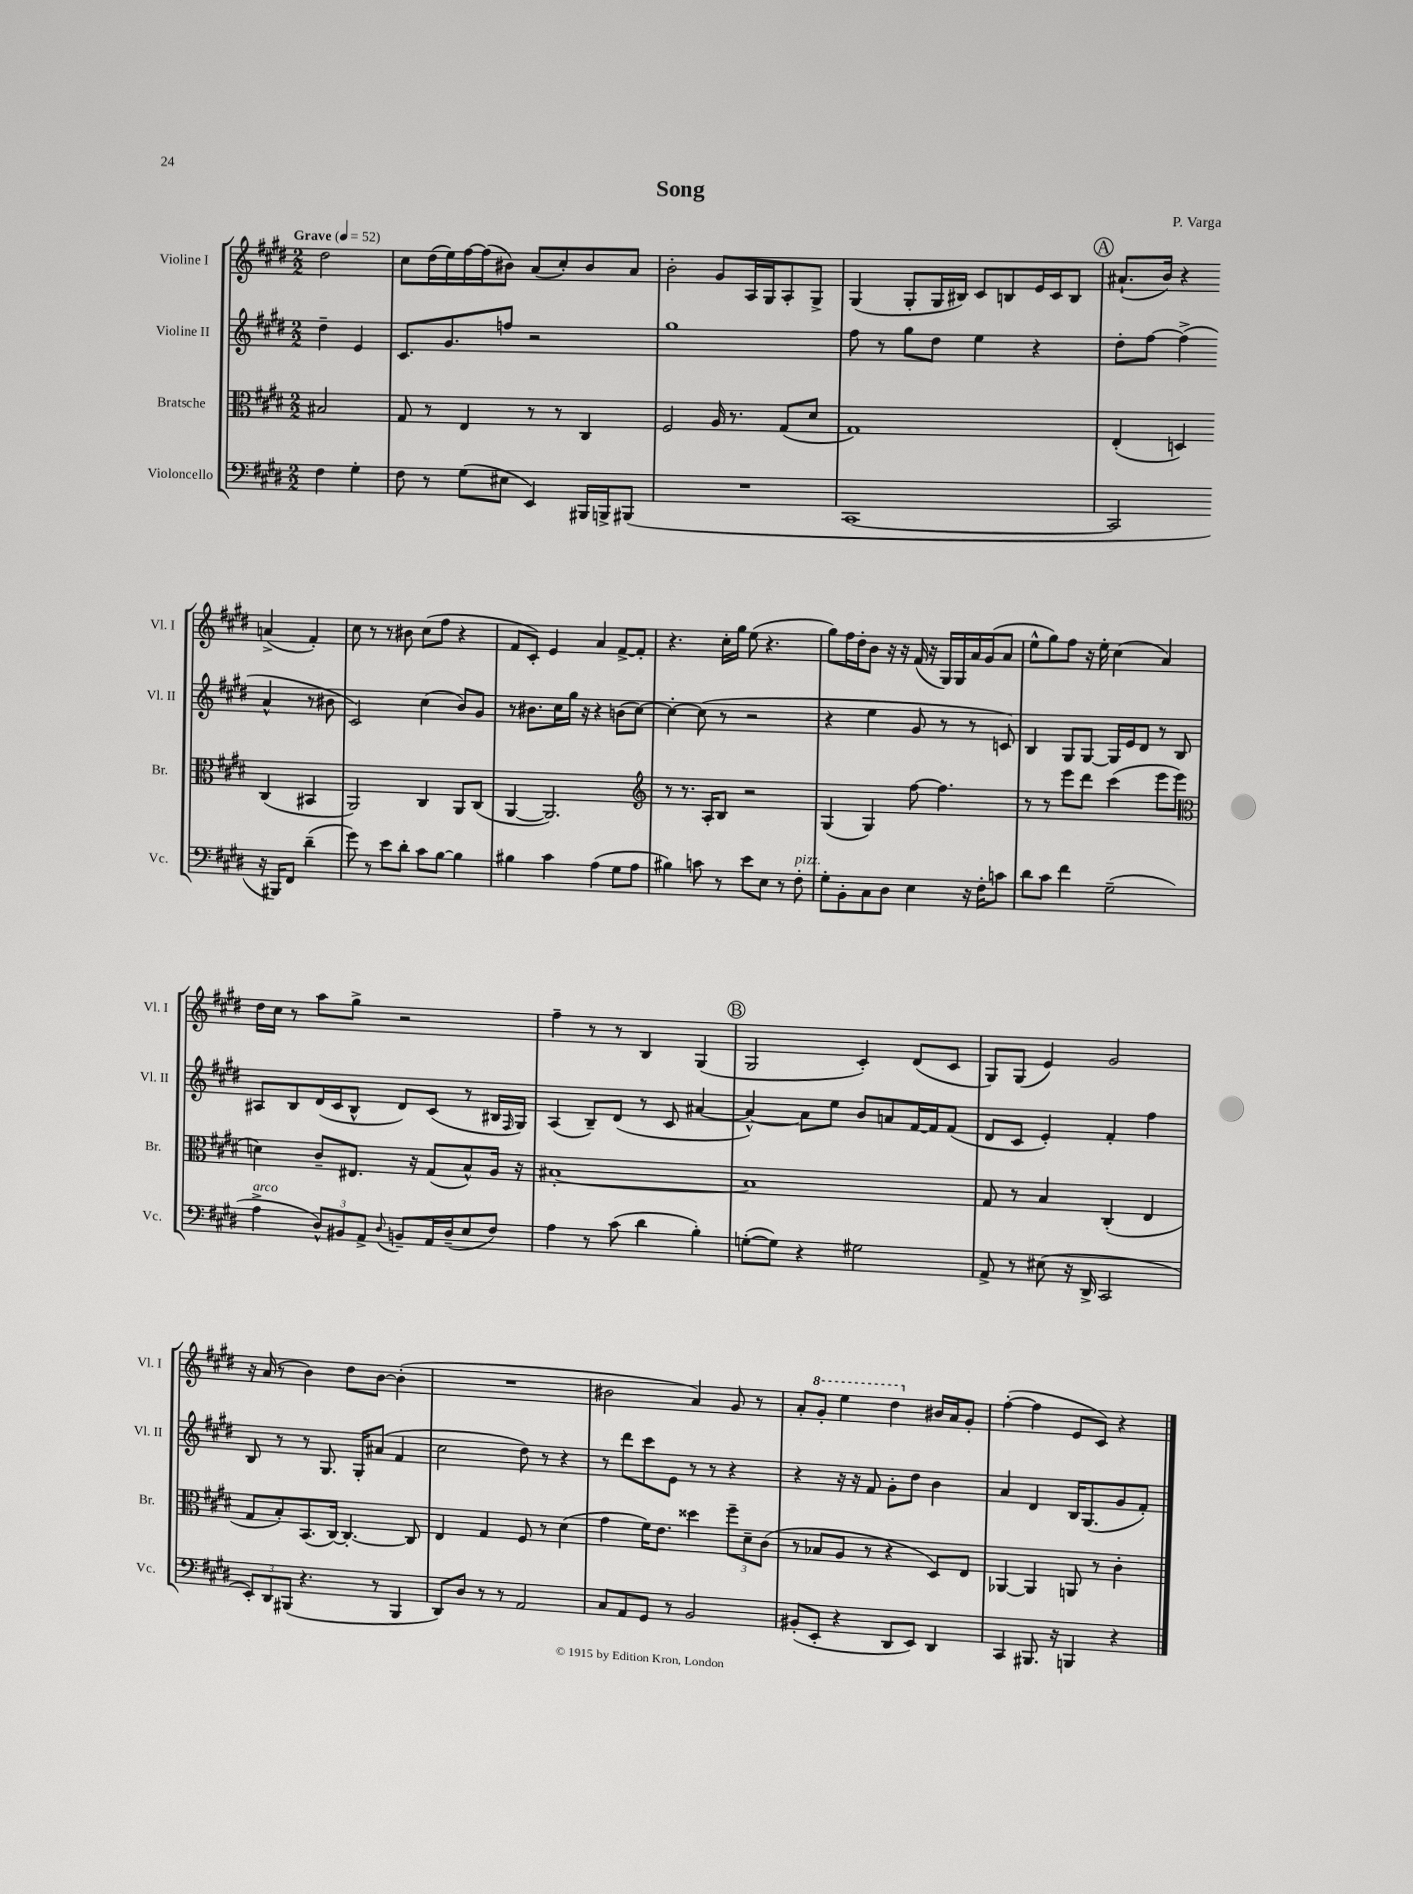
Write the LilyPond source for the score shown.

\header { title = "Song" composer = "P. Varga" }
<<
\new StaffGroup <<
\new Staff = "s0" \with { instrumentName = "Violine I" shortInstrumentName = "Vl. I" } {
    \clef treble \key e \major \numericTimeSignature \time 2/2 \partial 2 \tempo "Grave" 4 = 52
    dis''2 |
    cis''8 dis''16( e''16) fis''16~ fis''16( bis'8) a'8( cis''8-.) bis'8 a'8 |
    b'2-. gis'8 a16 gis16 a8-. gis8-> |
    gis4( gis8-. gis16 bis16) cis'8 b8 e'16 cis'16 b8 |
    \mark \markup { \circle "A" } ais'8.-!( b'16) r4 a'4->( fis'4-.) |
    cis''8 r8 r8 bis'8 cis''8( fis''8 r4 |
    fis'8 cis'8-.) e'4 a'4 fis'8~-> fis'8-. |
    r4. cis''16-. gis''16 e''8( r4. |
    gis''8) fis''16 dis''16-. b'8 r16 r16 fis'16( r16 gis16) gis16 a'16 gis'16( a'8 |
    e''8-^ gis''8) fis''8 r16 e''16-. cis''4( a'4) |
    dis''16 cis''16 r8 a''8 gis''8-> r2 |
    fis''4-- r8 r8 b4 gis4( |
    \mark \markup { \circle "B" } gis2 cis'4-.) dis'8( cis'8 |
    gis8) gis8( e'4) gis'2 |
    r16 a'16( r8 b'4) dis''8 b'8~ b'4-.( |
    R1 |
    bis'2 a'4) gis'8 r8 |
    a'8-. \ottava #1 gis''8-. e'''4 dis'''4 \ottava #0 bis'16 a'16 gis'8-. |
    fis''4~-.( fis''4 e'8 cis'8) r4 \bar "|." |
}
\new Staff = "s1" \with { instrumentName = "Violine II" shortInstrumentName = "Vl. II" } {
    \clef treble \key e \major \numericTimeSignature \time 2/2 \partial 2
    dis''4-- e'4 |
    cis'8. gis'8. f''8 r2 |
    gis''1 |
    fis''8 r8 gis''8 dis''8 e''4 r4 |
    \mark \markup { \circle "A" } dis''8-. fis''8~ fis''4->( a'4-^ r8 bis'8 |
    cis'2) cis''4( b'8) gis'8 |
    r8 bis'8. cis''16 gis''16 r16 r4 b'8( cis''8~) |
    cis''4~-. cis''8( r8 r2 |
    r4 e''4 gis'8 r8 r8 c'8) |
    b4 gis8 gis8~ gis16 e'16 dis'8 r8 b8 |
    ais8 b8 dis'16( cis'16 b8-^ dis'8) cis'8( r8 bis16 \grace { fis16 } gis16) |
    a4( b8--) dis'8( r8 cis'8 ais'4~ |
    \mark \markup { \circle "B" } ais'4~-^) ais'8 e''8 b'8 a'8 fis'16~ fis'16 fis'8( |
    dis'8 cis'8 e'4-.) fis'4-. fis''4 |
    b8 r8 r8 gis8. gis16-. ais'8( fis'4 |
    cis''2 dis''8) r8 r4 |
    r8 dis'''8 cis'''8 e'8 r8 r8 r4 |
    r4 r16 r16 fis'8 gis'8-. dis''8 b'4 |
    a'4 dis'4 b16 gis8.( gis'8 fis'8-.) \bar "|." |
}
\new Staff = "s2" \with { instrumentName = "Bratsche" shortInstrumentName = "Br." } {
    \clef alto \key e \major \numericTimeSignature \time 2/2 \partial 2
    bis2 |
    gis8 r8 e4 r8 r8 cis4 |
    fis2 a16 r8. gis8( dis'8 |
    gis1) |
    \mark \markup { \circle "A" } e4-.( d4) cis4( bis,4 |
    a,2) cis4 a,8 cis8( |
    a,4~ a,2.) |
    \clef treble r8 r8. a16-. b8 r2 |
    gis4( gis4) fis''8~ fis''4. |
    r8 r8 e'''8 dis'''8 cis'''4( e'''8 e'''8 |
    \clef alto d'4) cis'8-- eis8. r16 gis8( b8-^) a16 r16 |
    bis1~-. |
    \mark \markup { \circle "B" } bis1 |
    gis8 r8 b4 cis4-.( e4 |
    gis8 b8-.) b,8.( cis16~) cis4.~-. cis8 |
    e4 gis4 fis8 r8 dis'4( |
    gis'4 fis'16) e'8. disis''4 \tuplet 3/2 { fis''8-- dis'8-- cis'8( } |
    r8 bes8 a8 r8 r4 dis8) e8 |
    aes,4~ aes,4 a,8 r8 cis'4-. \bar "|." |
}
\new Staff = "s3" \with { instrumentName = "Violoncello" shortInstrumentName = "Vc." } {
    \clef bass \key e \major \numericTimeSignature \time 2/2 \partial 2
    fis4 gis4-. |
    fis8 r8 gis8( eis8 e,4) bis,,16 b,,16-> bis,,8( |
    R1 |
    cis,1~ |
    \mark \markup { \circle "A" } cis,2 r16 bis,,16) fis,8 dis'4--( |
    gis'8) r8 e'8 dis'8-. cis'8 b8~ b4 |
    bis4 cis'4 a4( gis8 a8 |
    bis4) c'8 r8 e'8 e8 r8 fis8-.^\markup { \italic "pizz." } |
    gis8-. b,8-. cis8 dis8 e4 r16 fis16-. c'8 |
    dis'8 cis'8 fis'4 gis2--( |
    a4->^\markup { \italic "arco" } \tuplet 3/2 { dis8-^) bis,8 a,8-> } \appoggiatura { dis8 } b,8-- a,16 dis16--( e8 fis8) |
    a4 r8 cis'8( dis'4 b4-.) |
    \mark \markup { \circle "B" } g8~-.( g8) r4 gis2 |
    a,8-> r8 eis8( r16 dis,16-> cis,2 |
    \tuplet 3/2 { e,8-.) dis,8 bis,,8( } r4. r8 bis,,4 |
    dis,8) dis8 r8 r8 a,2 |
    cis8 a,8 gis,8 r8 b,2 |
    bis,8-.( e,8-. r4 dis,8 e,8) dis,4 |
    cis,4 bis,,8. r16 b,,4 r4 \bar "|." |
}
>>
>>
\layout { \context { \Score \remove "Bar_number_engraver" } }
